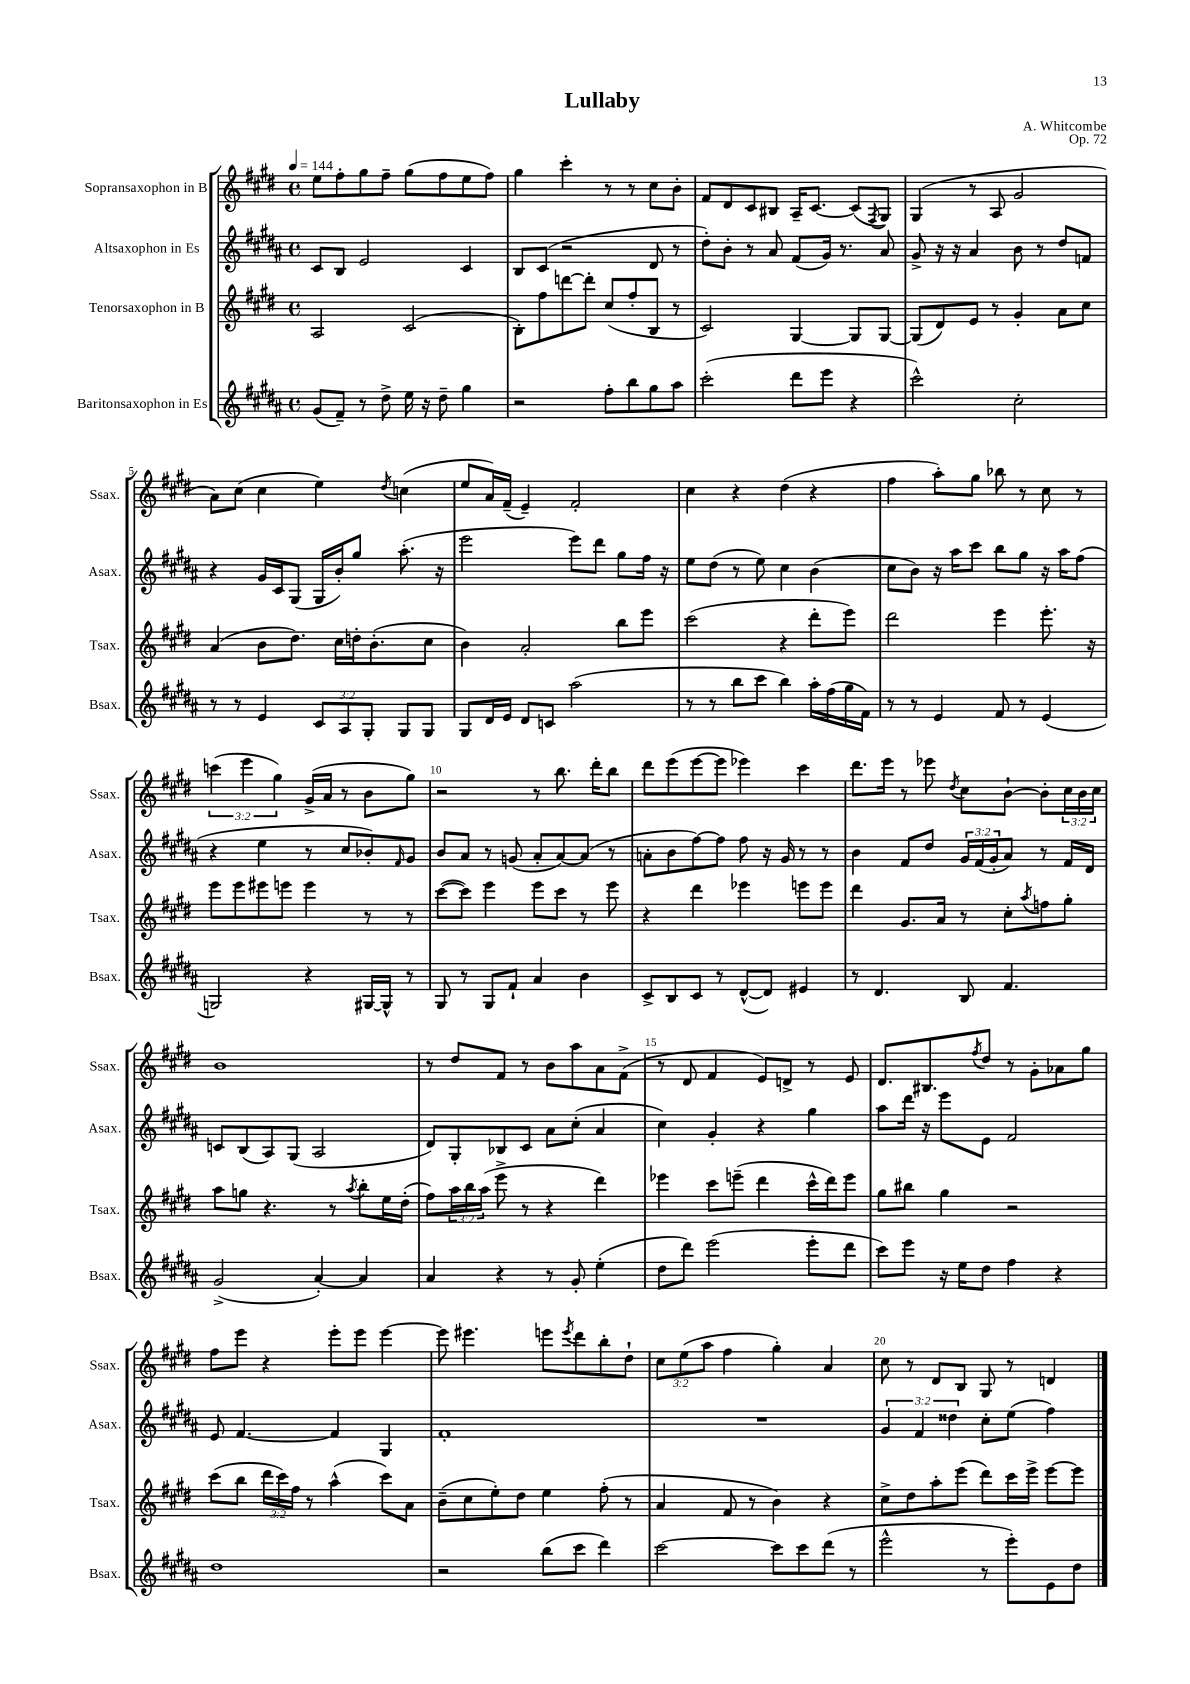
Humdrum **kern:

**kern	**kern	**kern	**kern
*part4	*part3	*part2	*part1
*staff4	*staff3	*staff2	*staff1
*I"Baritonsaxophon in Es	*I"Tenorsaxophon in B	*I"Altsaxophon in Es	*I"Sopransaxophon in B
*I'Bsax.	*I'Tsax.	*I'Asax.	*I'Ssax.
*clefG2	*clefG2	*clefG2	*clefG2
*k[f#c#g#d#a#]	*k[f#c#g#d#]	*k[f#c#g#d#a#]	*k[f#c#g#d#]
*M4/4	*M4/4	*M4/4	*M4/4
*met(c)	*met(c)	*met(c)	*met(c)
*MM144	*MM144	*MM144	*MM144
=1	=1	=1	=1
(8g#/L	2A/	8c#/L	8ee\L
8f#~/J)	.	8B/J	8ff#'\
8r	.	2e/	8gg#\
8dd#^\	.	.	8ff#~\J
16ee\	(2c#/	.	(8gg#\L
16r	.	.	.
8dd#~\	.	.	8ff#\
4gg#\	.	4c#/	8ee\
.	.	.	8ff#\J)
=2	=2	=2	=2
2r	8B'\L)	8B/L	4gg#\
.	8ff#\	(8c#/J	.
.	[8dddn\	2r	4ccc#'\
.	8ddd'\J]	.	.
8ff#'\L	(8cc#/L	.	8r
8bb\	8ff#'/	.	8r
8gg#\	8B/J	8d#/	8cc#\L
8aa#\J	8r	8r	8b'\J
=3	=3	=3	=3
(2ccc#'\	2c#/)	8dd#'\L)	8f#/L
.	.	8b'\J	8d#/
.	.	8r	8c#/
.	.	8a#/	8B#X/J
8ddd#\L	[4G#/	(8f#/L	16A~/KL
.	.	.	[8.c#/J
8eee\J	.	16g#/Jk)	.
.	.	8.r	.
4r	8G#/L]	.	(8c#/L]
.	.	.	8qF#/
.	[8G#/J	8a#/	8G#/J)
=4	=4	=4	=4
2ccc#^^\)	(8G#/L]	8g#^/	(4G#/
.	8d#/)	16r	.
.	.	16r	.
.	8e/J	4a#/	8r
.	8r	.	8A/
2cc#'\	4g#'/	8b\	2g#/
.	.	8r	.
.	8a\L	8dd#/L	.
.	8cc#\J	8fn/J	.
!!LO:LB:g=z
=5	=5	=5	=5
8r	(4a/	4r	8a\L)
8r	.	.	(8cc#\J
4e/	8b\L	16g#/LL	4cc#\
.	.	16c#/J	.
.	8.dd#\J)	(8G#/J	.
12c#/L	.	16G#/LL	4ee\)
.	16cc#\LL	16b'/J)	.
12A#/	.	.	.
.	16ddn'\J	8gg#/J	.
12G#'/J	.	.	.
.	(8.b'\	.	.
.	.	.	8qdd#/
8G#/L	.	(8.aa#'\	(4ccn\
8G#/J	8cc#\J	.	.
.	.	16r	.
=6	=6	=6	=6
8G#/L	4b\)	2eee\	8ee/L
16d#/L	.	.	16a/L)
16e/JJ	.	.	(16f#~/JJ
8d#/L	2a'/	.	4e~/)
8cn/J	.	.	.
(2aa#\	.	8eee\L)	2f#'/
.	.	8ddd#\J	.
.	8bb\L	8gg#\L	.
.	8eee\J	16ff#\Jk	.
.	.	16r	.
=7	=7	=7	=7
8r	(2ccc#\	8ee\L	4cc#\
8r	.	(8dd#\J	.
8bb\L	.	8r	4r
8ccc#\J	.	8ee\)	.
4bb\)	4r	4cc#\	(4dd#\
16aa#'\LL	8ddd#'\L	(4b\	4r
(16ff#\	.	.	.
16gg#\	8eee\J)	.	.
16f#\JJ)	.	.	.
=8	=8	=8	=8
8r	2ddd#\	8cc#\L	4ff#\
8r	.	8b\J)	.
4e/	.	16r	8aa'\L)
.	.	16aa#\KL	.
.	.	8ccc#\J	8gg#\J
8f#/	4eee\	8bb\L	8bb-X\
8r	.	8gg#\J	8r
(4e/	8.eee'\	16r	8cc#\
.	.	16aa#\KL	.
.	.	(8ff#\J	8r
.	16r	.	.
!!LO:LB:g=z
=9	=9	=9	=9
2Gn/)	8eee\L	4r	(6cccn\
.	8eee\	.	.
.	.	.	6eee\
.	8eee#X\	4ee\	.
.	.	.	6gg#\)
.	8eeen\J	.	.
4r	4eee\	8r	(16g#^/LL
.	.	.	16a/JJ
.	.	8cc#/L	8r
[16G#X/LL	8r	8b-X'/)	8b\L
16G#^^/JJ]	.	.	.
.	.	16qqf#/	.
8r	8r	8g#/J	8gg#\J)
=10	=10	=10	=10
8G#/	([8ccc#\L	8b/L	2r
8r	8ccc#\J])	8a#/J	.
8G#/L	4eee\	8r	.
8f#`/J	.	(8gn/	.
4a#/	8eee\L	8a#'/L	8r
.	8ccc#\J	[8a#/)	8.bb\
4b\	8r	(8a#/J]	.
.	.	.	16ddd#'\KL
.	8eee\	8r	8bb\J
=11	=11	=11	=11
8c#^/L	4r	8an'\L	8ddd#\L
8B/	.	8b\	(8eee\
8c#/J	4ddd#\	[8ff#\)	[8eee\
8r	.	8ff#\J]	8eee\J]
([8d#^^/L	4eee-X\	8ff#\	4eee-X\)
8d#/J])	.	16r	.
.	.	16g#/	.
4e#X/	8eeen\L	8r	4ccc#\
.	8eee\J	8r	.
=12	=12	=12	=12
8r	4ddd#\	4b\	8.ddd#\L
4.d#/	.	.	.
.	.	.	16eee\Jk
.	8.g#/L	8f#/L	8r
.	.	8dd#/J	8eee-X\
.	16a/Jk	.	.
.	.	.	8qdd#/
8B/	8r	24g#/LL	8cc#\L
.	.	(24f#/	.
.	.	24g#'/J	.
4.f#/	8cc#'\L	8a#/J)	[8b`\J
.	8qaa/	.	.
.	8ffn\	8r	8b'\L]
.	8gg#'\J	16f#/LL	24cc#\L
.	.	.	24b\
.	.	16d#/JJ	.
.	.	.	24cc#\JJ
!!LO:LB:g=z
=13	=13	=13	=13
(2g#^/	8aa\L	8cn/L	1b
.	8ggn\J	(8B/	.
.	4.r	8A#/)	.
.	.	(8G#/J	.
[4a#'/)	.	2A#/	.
.	8r	.	.
.	8qaa/	.	.
4a#/]	8bb'\L	.	.
.	16ee\L	.	.
.	(16dd#'\JJ	.	.
=14	=14	=14	=14
4a#/	8ff#\L)	8d#/L)	8r
.	24aa\L	8G#'/	8dd#/L
.	24bb\	.	.
.	(24aa\JJ	.	.
4r	8eee^\	8B-X/	8f#/J
.	8r	8c#/J	8r
8r	4r	8a#\L	8b\L
8g#'/	.	(8cc#'\J	8aa\
(4ee'\	4ddd#\)	4a#/	8a\
.	.	.	(8f#^\J
=15	=15	=15	=15
8dd#\L	4eee-X\	4cc#\)	8r
8ddd#\J)	.	.	8d#/
(2eee\	8ccc#\L	4g#'/	4f#/
.	(8eeen~\J	.	.
.	4ddd#\	4r	8e/L)
.	.	.	8dn^/J
8eee'\L	16ccc#^^\LL	4gg#\	8r
.	16ddd#\J)	.	.
8ddd#\J	8eee\J	.	8e/
=16	=16	=16	=16
8ccc#\L)	8gg#\L	8aa#\L	8.d#/L
8eee\J	8bb#X\J	16ddd#\Jk	.
.	.	16r	8.B#X/
16r	4gg#\	8eee\L	.
16ee\KL	.	.	.
.	.	.	8qff#/
8dd#\J	.	8e\J	8dd#/J
4ff#\	2r	2f#/	8r
.	.	.	8g#'\L
4r	.	.	8a-X\
.	.	.	8gg#\J
!!LO:LB:g=z
=17	=17	=17	=17
1dd#	(8ccc#\L	8e/	8ff#\L
.	8bb\J	[4.f#/	8eee\J
.	24ddd#\LL	.	4r
.	24ccc#\)	.	.
.	24ff#\JJ	.	.
.	8r	.	.
.	(4aa^^\	4f#/]	8eee'\L
.	.	.	8eee\J
.	8ccc#\L)	4G#/	[4eee\
.	8a\J	.	.
=18	=18	=18	=18
2r	(8b~\L	1f#'	8eee\]
.	8cc#\	.	4.eee#X\
.	8ee'\)	.	.
.	8dd#\J	.	.
(8bb\L	4ee\	.	8eeen\L
.	.	.	8qeee/
8ccc#\J	.	.	8ddd#\
4ddd#\)	(8ff#'\	.	8bb'\
.	8r	.	8dd#`\J
=19	=19	=19	=19
[2ccc#\	4a/	1r	12cc#\L
.	.	.	(12ee\
.	.	.	12aa\J
.	8f#/	.	4ff#\
.	8r	.	.
8ccc#\L]	4b\)	.	4gg#'\)
8ccc#\	.	.	.
(8ddd#\J	4r	.	4a/
8r	.	.	.
=20	=20	=20	=20
2eee^^\	8cc#^\L	6g#/	8cc#\
.	8dd#\	.	8r
.	.	6f#/	.
.	8aa'\	.	8d#/L
.	.	6dd##X\	.
.	(8eee\J	.	8B/J
8r	8ddd#\L)	8cc#'\L	8G#/
8eee'\L)	16ccc#\L	(8ee\J	8r
.	16eee^\JJ	.	.
8e\	[8eee\L	4ff#\)	4dn/
8dd#\J	8eee\J]	.	.
==	==	==	==
*-	*-	*-	*-
